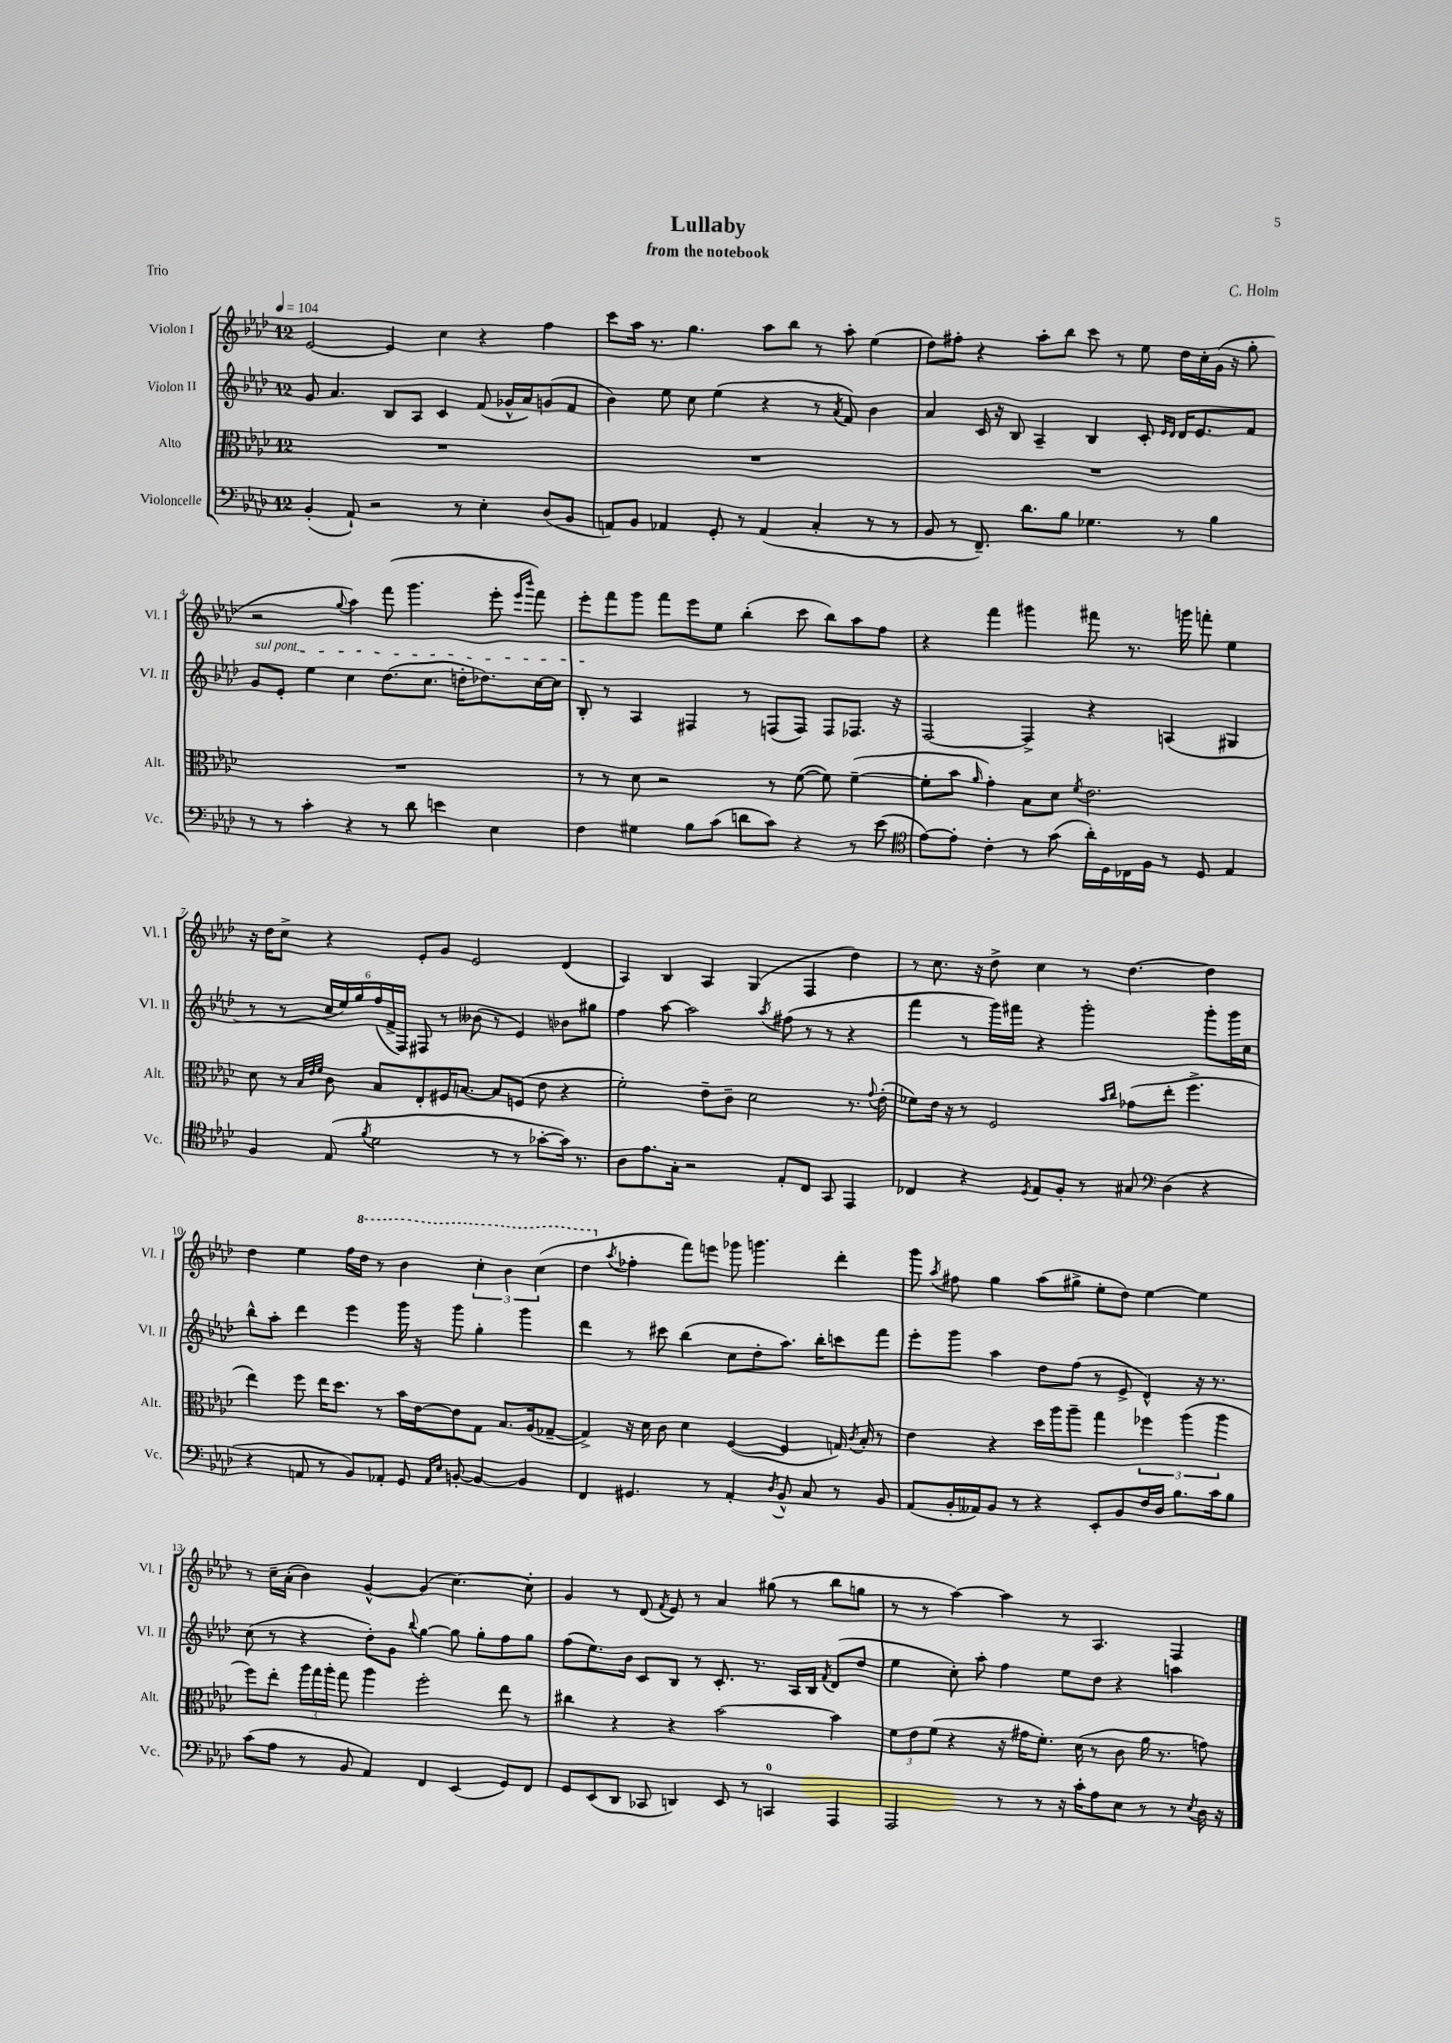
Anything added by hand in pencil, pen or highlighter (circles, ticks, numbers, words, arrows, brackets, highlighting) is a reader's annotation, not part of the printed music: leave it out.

**kern	**kern	**kern	**kern
*part4	*part3	*part2	*part1
*staff4	*staff3	*staff2	*staff1
*I"Violoncelle	*I"Alto	*I"Violon II	*I"Violon I
*I'Vc.	*I'Alt.	*I'Vl. II	*I'Vl. I
*clefF4	*clefC3	*clefG2	*clefG2
*k[b-e-a-d-]	*k[b-e-a-d-]	*k[b-e-a-d-]	*k[b-e-a-d-]
*M12/8	*M12/8	*M12/8	*M12/8
*MM104	*MM104	*MM104	*MM104
=1	=1	=1	=1
(4BB-'/	1.r	8g/	[2e-/
.	.	4.a-/	.
8AA-`/)	.	.	.
2r	.	.	.
.	.	8B-/L	4e-/]
.	.	8A-/J	.
.	.	4c/	4cc\
8r	.	.	.
4E-'\	.	(8f/	4r
.	.	16g-X^^/LL	.
.	.	16a-/J)	.
(8D-/L	.	(8gn/	4ff\
8BB-/J	.	8f/J	.
=2	=2	=2	=2
8AAn/L)	1.r	4b-\)	8ccc\L
8BB-/J	.	.	16aa-\Jk
.	.	.	8.r
4AA-X/	.	8ee-\	.
.	.	8cc\	4.gg\
8GG'/	.	(4ee-\	.
8r	.	.	.
(4AA-/	.	4r	8aa-\L
.	.	.	8bb-\J
4C'/	.	8r	8r
.	.	8qa-/	.
.	.	8f/)	8aa-'\
8r	.	4b-\	(4ee-\
8r	.	.	.
=3	=3	=3	=3
8BB-/	1.r	4a-/	8dd-\L)
8r	.	.	8ff#X'\J
8.FF~/)	.	16c/	4r
.	.	16r	.
.	.	8B-/	.
8.d-\L	.	.	.
.	.	4A-~/	8aa-'\L
8B-\J	.	.	8bb-\J
4.G-X\	.	4B-/	8ccc\
.	.	.	8r
.	.	8c'/	8ee-\
.	.	16qqe-/LL	.
.	.	16qqd-/JJ	.
8r	.	16d-/KL	16dd-\LL
.	.	8.e-/	16cc'\
4B-\	.	.	(16g\JJ
.	.	.	16r
.	.	8f/J	8gg'\
!!LO:LB:g=z
=4	=4	=4	=4
!	!	!LO:TX:a:i:t=sul pont.	!
8r	1.r	8g/L	2r
8r	.	8e-'/J	.
4c'\	.	4ee-\	.
.	.	.	8qqgg/
4r	.	4cc\	4aa-\)
8r	.	(8.dd-\L	(8fff\
8d-\	.	.	4.ggg\
.	.	8.cc\J	.
4en\	.	.	.
.	.	16ddn'\KL	.
.	.	8.dd-X\)	.
4E-\	.	.	8eee-'\
.	.	.	16qqeee-/LL
.	.	.	16qqbbb-/JJ
.	.	[16cc\L	8fff\)
.	.	16cc\JJ]	.
=5	=5	=5	=5
4F\	8r	8B-'/	8eee-'\L
.	8r	8r	8fff\
4G#X\	8d-\	4A-/	8ggg\J
.	2r	.	8fff\L
8B-\L	.	4F#X/	8eee-\
(8c\J	.	.	8ee-\J
8dn\L	.	8r	(4bb-'\
8c\J)	8r	(8Fn/L	.
4r	([8f\	8F/J)	8ccc\
.	8f\])	8F/L	8bb-\L)
8r	([4f~\	8.F-X/J	8aa-\
(8e-\	.	.	8ff\J
.	.	16r	.
=6	=6	=6	=6
*clefC4	*	*	*
[8e-\L)	8f'\L]	[2F/	4r
8e-'\J]	8b-\J	.	.
.	16qqa-/	.	.
4c'\	4g'\)	.	4fff\
8r	8B-\L	4F^/]	4ggg#X\
(8g\	8d-\J	.	.
.	8qf/	.	.
16a-'\LL)	2.e-\	4r	8fff#X\
16D-\	.	.	.
16C-X\	.	.	8.r
16F\JJ	.	.	.
8r	.	(4An/	.
.	.	.	16gggn\
8D-/	.	.	8fffn'\
4E-/	.	4G#X/	4ee-\
!!LO:LB:g=z
=7	=7	=7	=7
4F/	8d-\	8r	16r
.	.	.	16dd-\KL
.	8r	8r	8cc^\J
.	32qqB-/LLL	.	.
.	32qqe-/	.	.
.	32qqf/JJJ	.	.
(8E-/	8c\	24cc/LL	4r
.	.	24ee-/)	.
.	.	24gg/	.
8qf/	.	.	.
2d-\	8B-/L	(24ff/	.
.	.	24f^/	.
.	.	24F/JJ)	.
.	8E-'/	8F#X/	8e-'/L
.	16F#X/K	8r	8g/J
.	[8.Bn/J	.	.
.	.	(8b--X\	2e-/
8r	8B/L]	8r	.
8r	(8Fn/J	4e-/)	.
[8g-X'\L	8e-\	.	.
16g-\Jk])	4r	8b-X\L	(4d-/
8.r	.	.	.
.	.	8gg#X\J	.
=8	=8	=8	=8
8A-\L	2f'\)	4ff\	4A-/)
8.e-\	.	.	.
.	.	[8aa-\	4B-/
16G'\Jk	.	.	.
2r	.	2aa-\]	.
.	8e-~\L	.	4A-/
.	8c~\J	.	.
.	2d-\	.	(4G/
.	.	8qaa-/	.
8E-'/L	.	(8ff#X\	.
8C/J	.	8r	4F/
8GG/	.	8r	.
4EE-/	8.r	4r	4dd-\)
.	8qqg/	.	.
.	(16e-'\	.	.
=9	=9	=9	=9
4C-X/	8f-X\L)	4fff\	8r
.	16e-\Jk	.	8.cc\
.	16r	.	.
4r	8r	8r	.
.	.	.	16r
.	2F/	16ggg\LL)	8dd-^\
.	.	16fff#X\JJ	.
8qD-/	.	.	.
8E-/L	.	4r	4cc\
8F'/J	.	.	.
8r	.	2ggg'\	8r
.	16qqb-/LL	.	.
.	16qqcc/JJ	.	.
8G#X/	(8g-X\L	.	[4.dd-\
*clefF4	*	*	*
(4D-\	8ee-'\J	.	.
.	4.ff^\	.	.
4r	.	8ggg'\L	4dd-\]
.	.	16ggg\L	.
.	.	16cc\JJ	.
!!LO:LB:g=z
=10	=10	=10	=10
4r	4ee-\)	8bb-^^\L	4dd-\
.	.	8aa-'\J	.
8AAn/	8ff\	4ddd-\	4ee-\
8r	16ee-\KL	.	.
.	8.dd-\J	.	.
8BB-/L)	.	4eee-\	16ff\LL
*	*	*	*8va
.	.	.	16ddd-\JJ
8AA-X'/J	8r	.	8r
8GG/	16b-\LL	16ggg\	4bb-\
.	[16e-\J	16r	.
16qqAA-/LL	.	.	.
16qqE-/JJ	.	.	.
[8BBn'/	8e-\]	8ggg\	.
4BB/_	8G\J	4gg'\	6ccc'\
.	8.B-/L	.	.
.	.	.	6bb-\
4BB/]	.	4ggg\	.
.	(16A-/k	.	.
.	.	.	(6ccc\
.	[8G-X~/J	.	.
=11	=11	=11	=11
4FF/	4G-^/])	4ddd-\	4ddd-\
*	*	*	*X8va
.	.	.	8qaa-/
4.GG#X/	16r	8r	4ff-X'\
.	16d-\	.	.
.	8c\	8ccc#X\	.
.	4d-\	(4bb-\	8fff\L)
8r	.	.	8eeen\J
4AA-'/	([4F/	8cc\L	8ggg-X\
.	.	8dd-'\	4.gggn\
8qD-/	.	.	.
8BB-^^/	4F/]	8.aa-\J)	.
8C/	.	.	.
.	.	16bb-'\KL	.
8r	16Gn/)	8cccn\	4ddd-'\
.	8qc/	.	.
.	16B-'/	.	.
8BB-/	8r	8fff\J	.
=12	=12	=12	=12
(8AA-/L	4e-\	8eee-'\L	8ggg\
.	.	.	8qaa-/
16BB-'/L	.	8ggg\J	8ff#X\
16AA--X/J)	.	.	.
8BB-/J	4r	4aa-\	4gg\
8r	.	.	.
4r	16dd-\LL	8dd-\L	(8aa-\L
.	16aa-\J	.	.
.	8aa-~\J	(8ff\J	8gg#X^\J
8EE-'/L	4gg\	8r	8ee-'\L
8BB-/	.	8e-^/	8dd-\J)
16F/L	6ff-X\	4d-^^/)	[4ee-\
16D-/JJ	.	.	.
8.B-\L	.	.	.
.	(6aa-\	.	.
.	.	16r	4ee-\]
16c\k	.	8.r	.
.	6aa-\	.	.
8B-\J	.	.	.
!!LO:LB:g=z
=13	=13	=13	=13
(8c\L	8ff\L)	(8cc\	8r
8A-\J	8ee-'\J	8r	16cc~\LL
.	.	.	(16a-'\JJ
8r	24aa-\LL	4r	4b-\)
.	24gg\	.	.
.	24aa-'\JJ	.	.
8BB-/	8gg\	.	.
4AA-/)	4aa-\	8dd-'\L)	[4g^^/
.	.	8g\J	.
.	.	8qqbb-/	.
4FF/	2ff'\	[4gg\	(4g/]
(4EE-/	.	8gg\]	[4.cc\)
.	.	8gg'\L	.
8GG/L)	8ee-\	8ff\	.
8FF/J	8r	8gg\J	8cc'\]
=14	=14	=14	=14
8GG/L	4cc#X\	(8ff\L	4g/
(8EE-/	.	8.ee-\)	.
8DD-/J	4r	.	8r
.	.	16b-\Jk	.
8CC-X/	.	8c/L	(8d-/
.	.	.	8qf/
4DDn/)	4r	8B-/J	8e-/)
.	.	8r	8r
8EE-/	[2b-\	8.c'/	4a-/
8r	.	.	.
.	.	8.r	.
4CCn/	.	.	(8gg#X\
.	.	16A-/LL	8r
.	.	16B-/JJ	.
.	.	8qf/	.
4AAA-/	4b-\]	(8d-/L	8bb-\L
.	.	8dd-/J	8ggn\J
=15	=15	=15	=15
2AAA-/	12f\L	4ee-\	8r
.	12e-\	.	.
.	.	.	8r
.	(12f\J	.	.
.	4r	8cc'\)	[4aa-\)
.	.	8aa-'\	.
8r	16r	4ff\	4aa-\]
.	16g#X\KL	.	.
8r	8.f'\J)	.	.
16r	.	8ee-\L	8r
16c'\KL	(16d-\	.	.
8A-\	8r	8dd-\J	4.A-/
8E-\J	8c\	4r	.
8r	16a-\	.	.
.	8.r	.	.
8r	.	4aan\	4F/
8qE-/	.	.	.
16D-\	8gn\)	.	.
16r	.	.	.
==	==	==	==
*-	*-	*-	*-
